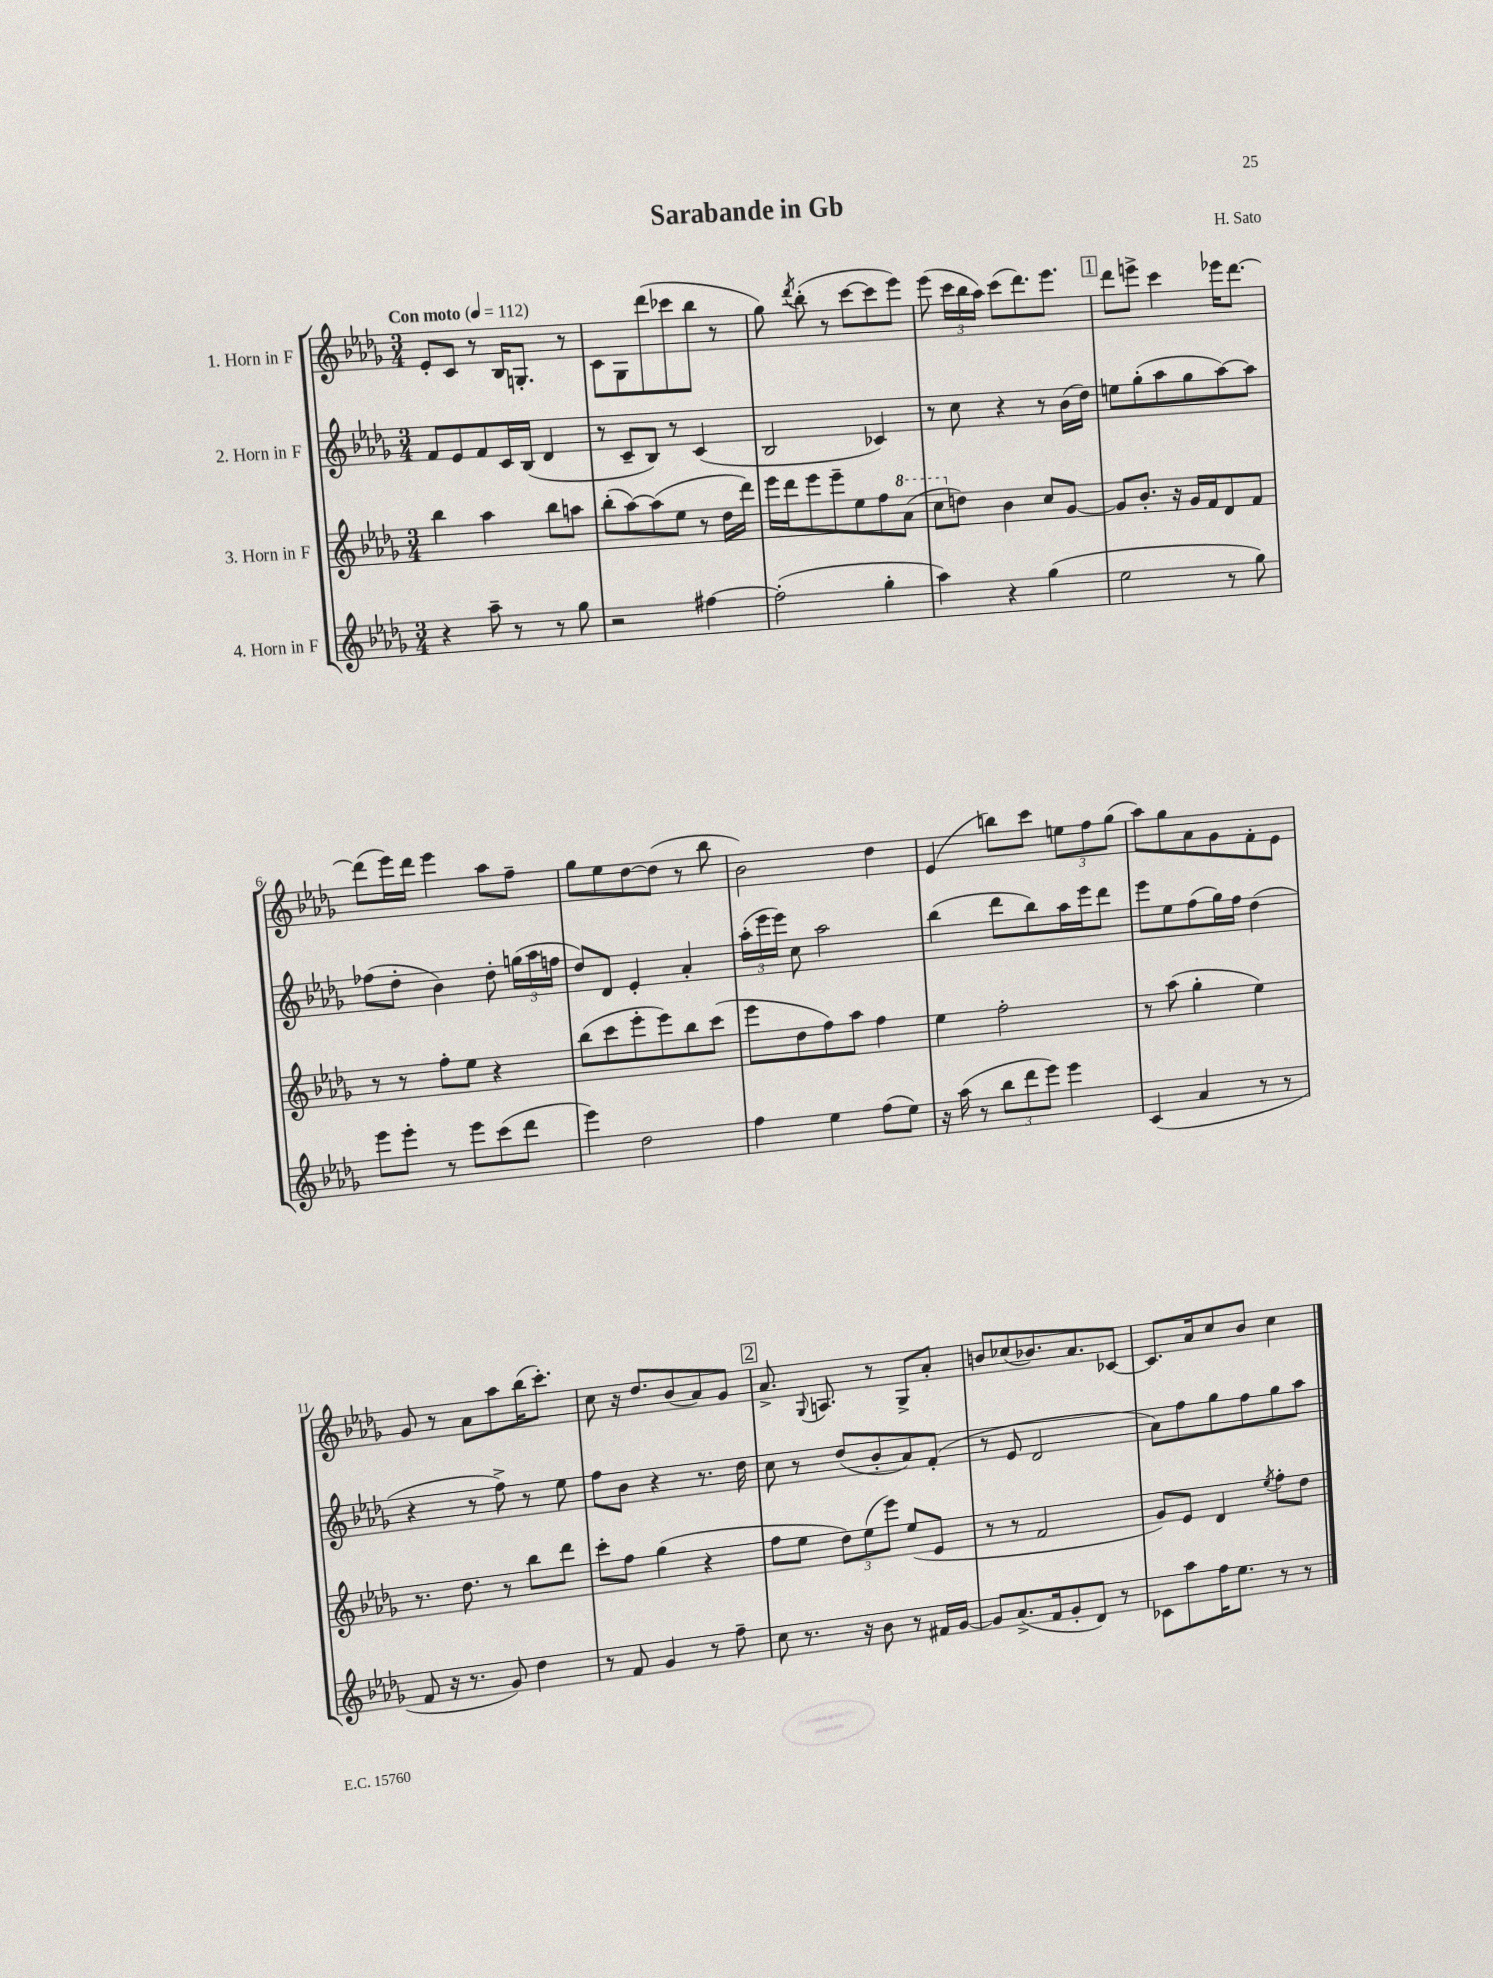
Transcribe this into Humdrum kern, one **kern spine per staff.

**kern	**kern	**kern	**kern
*staff4	*staff3	*staff2	*staff1
*clefG2	*clefG2	*clefG2	*clefG2
*k[b-e-a-d-g-]	*k[b-e-a-d-g-]	*k[b-e-a-d-g-]	*k[b-e-a-d-g-]
*M3/4	*M3/4	*M3/4	*M3/4
*MM112	*MM112	*MM112	*MM112
4r	4bb-\	8f/L	8e-'/L
.	.	8e-/	8c/J
8aa-~\	4aa-\	8f/	8r
8r	.	16c/L	16B-/LK
.	.	(16B-/JJ	8.G'/J
8r	8bb-\L	4d-/	.
8gg-\	8aa\J	.	8r
=	=	=	=
2r	(8bb-'\L	8r	8c\L
.	[8aa-\)	8c~/L	8G-\
.	(8aa-\]	8B-/J)	(8ddd-\
.	8ee-\J	8r	8ccc-\
[4ff#\	8r	(4c/	8bb-\J
.	16dd-\LL	.	8r
.	16ddd-\JJ)	.	.
=	=	=	=
(2ff#'\]	16eee-\LL	2B-/	8gg-\)
.	16ddd-\J	.	.
.	.	.	8qddd-/
.	8eee-\	.	(8bb-'\
.	8eee-~\	.	8r
.	8ee-\	.	[8ccc\L
4gg-'\	8ff\	4c-/)	8ccc\]
.	(8aa-\J	.	8eee-\J)
=	=	=	=
4aa-\)	8ccc\L	8r	(8eee-\
.	8dd\J)	8cc\	24ccc\LL
.	.	.	24bb-\
.	.	.	24aa-\JJ)
4r	4b-\	4r	(8ccc\L
.	.	.	8.ddd-\)
(4gg-\	8cc/L	8r	.
.	.	.	8.eee-\J
.	[8g-/J	(16b-\LL	.
.	.	16dd-\JJ)	.
=	=	=	=
2ee-\	8g-/]L	8ee\L	8ddd-\L
.	8.b-'/J	(8gg-'\	8eee^\J
.	.	8aa-\	4ccc\
.	16r	.	.
.	16g-/LL	8gg-\	.
.	16f/J	.	.
8r	8d-/	[8aa-\)	16eee-\LK
.	.	.	[8.ddd-\J
8gg-\)	8f/J	8aa-\]J	.
=	=	=	=
8eee-\L	8r	(8ff-\L	(8ddd-\]L
8eee-'\J	8r	8dd-'\J	16eee-\L)
.	.	.	16ddd-\JJ
8r	8ff'\L	4b-\)	4eee-\
8eee-\L	8ee-\J	.	.
(8ccc\	4r	8dd-'\	8aa-\L
8ddd-\J	.	(24gg\LL	8ff~\J
.	.	24aa-\	.
.	.	24ff\JJ	.
=	=	=	=
4eee-\)	(8bb-\L	8dd-/L)	8gg-\L
.	8ccc\	8d-/J	8ee-\
2dd-\	8eee-'\	4e-'/	[8dd-\
.	8eee-\)	.	(8dd-\]J
.	8bb-\	4a-'/	8r
.	(8ccc\J	.	8bb-\
=	=	=	=
4ff\	8eee-\L	(24aa-'\LL	2b-\)
.	.	24eee-\	.
.	.	24eee-\JJ)	.
.	8dd-\	8cc\	.
4ee-\	8ff\)	2aa-\	.
.	8aa-\J	.	.
(8ff\L	4ff\	.	4dd-\
8ee-\J)	.	.	.
=	=	=	=
16r	4ee-\	(4bb-\	(4e-/
(16aa-\	.	.	.
8r	.	.	.
12bb-\L	2ff'\	8ddd-\L	8bb\L)
12ddd-\	.	.	.
.	.	8bb-\)	8ccc\J
12eee-\J)	.	.	.
4eee-\	.	16aa-\L	12ee\L
.	.	16eee-\J	.
.	.	.	12ff\
.	.	8ddd-\J	.
.	.	.	(12gg-\J
=	=	=	=
(4c/	8r	8eee-\L	8aa-\L)
.	(8aa-\	8ee-\	8gg-\
4a-/	4gg-'\	(8ff\	8a-\
.	.	16gg-\L)	8g-\
.	.	16ff\JJ	.
8r	4ee-\)	(4dd-\	8f'\
8r	.	.	8e-\J
=	=	=	=
8f/	8.r	4r	8g-/
16r	.	.	8r
8.r	8.dd-\	.	.
.	.	8r	8a-\L
8g-/)	8r	8ff^\)	8aa-\
4dd-\	8bb-\L	8r	(16bb-\K
.	.	.	8.ccc'\J)
.	8ddd-\J	8ee-\	.
=	=	=	=
8r	8ccc'\L	8ff\L	8cc\
8f/	8ff\J	8b-\J	16r
.	.	.	8.dd-/L
4g-/	(4gg-\	4r	.
.	.	.	(8b-/
8r	4r	8.r	8a-/)
8ff~\	.	.	8g-/J
.	.	16dd-\	.
=	=	=	=
8cc\	8ff\L	8cc\	8.a-^/
8.r	8ee-\J	8r	.
.	.	.	8qqG-/
.	.	.	8.A/
.	12dd-\L)	(8dd-/L	.
16r	.	.	.
.	(12ee-\	.	.
8b-\	.	8b-'/	8r
.	12eee-\J)	.	.
8r	(8ee-/L	8a-/)	8G-^/L
16f#/LL	8e-/J	(8f'/J	8a-'/J
[16g-/JJ	.	.	.
=	=	=	=
8g-/]L	8r	8r	8b/L
(8.a-^/	8r	8e-/	(8cc-/
.	2f/	2d-/	8.b-/)
16f/k	.	.	.
8g-'/	.	.	.
.	.	.	8.a-/
8d-/J)	.	.	.
8r	.	.	[8c-/J
=	=	=	=
8c-\L	8g-/L)	8a-\L)	8.c-/]L
8aa-\	8e-/J	8ff\	.
.	.	.	16a-/k
16ff\K	4d-/	8gg-\	8cc/
8.ee-\J	.	.	.
.	.	8ff\	8b-/J
.	8qee-/	.	.
8r	8ff'\L	8gg-\	4cc\
8r	8dd-\J	8aa-\J	.
==	==	==	==
*-	*-	*-	*-
